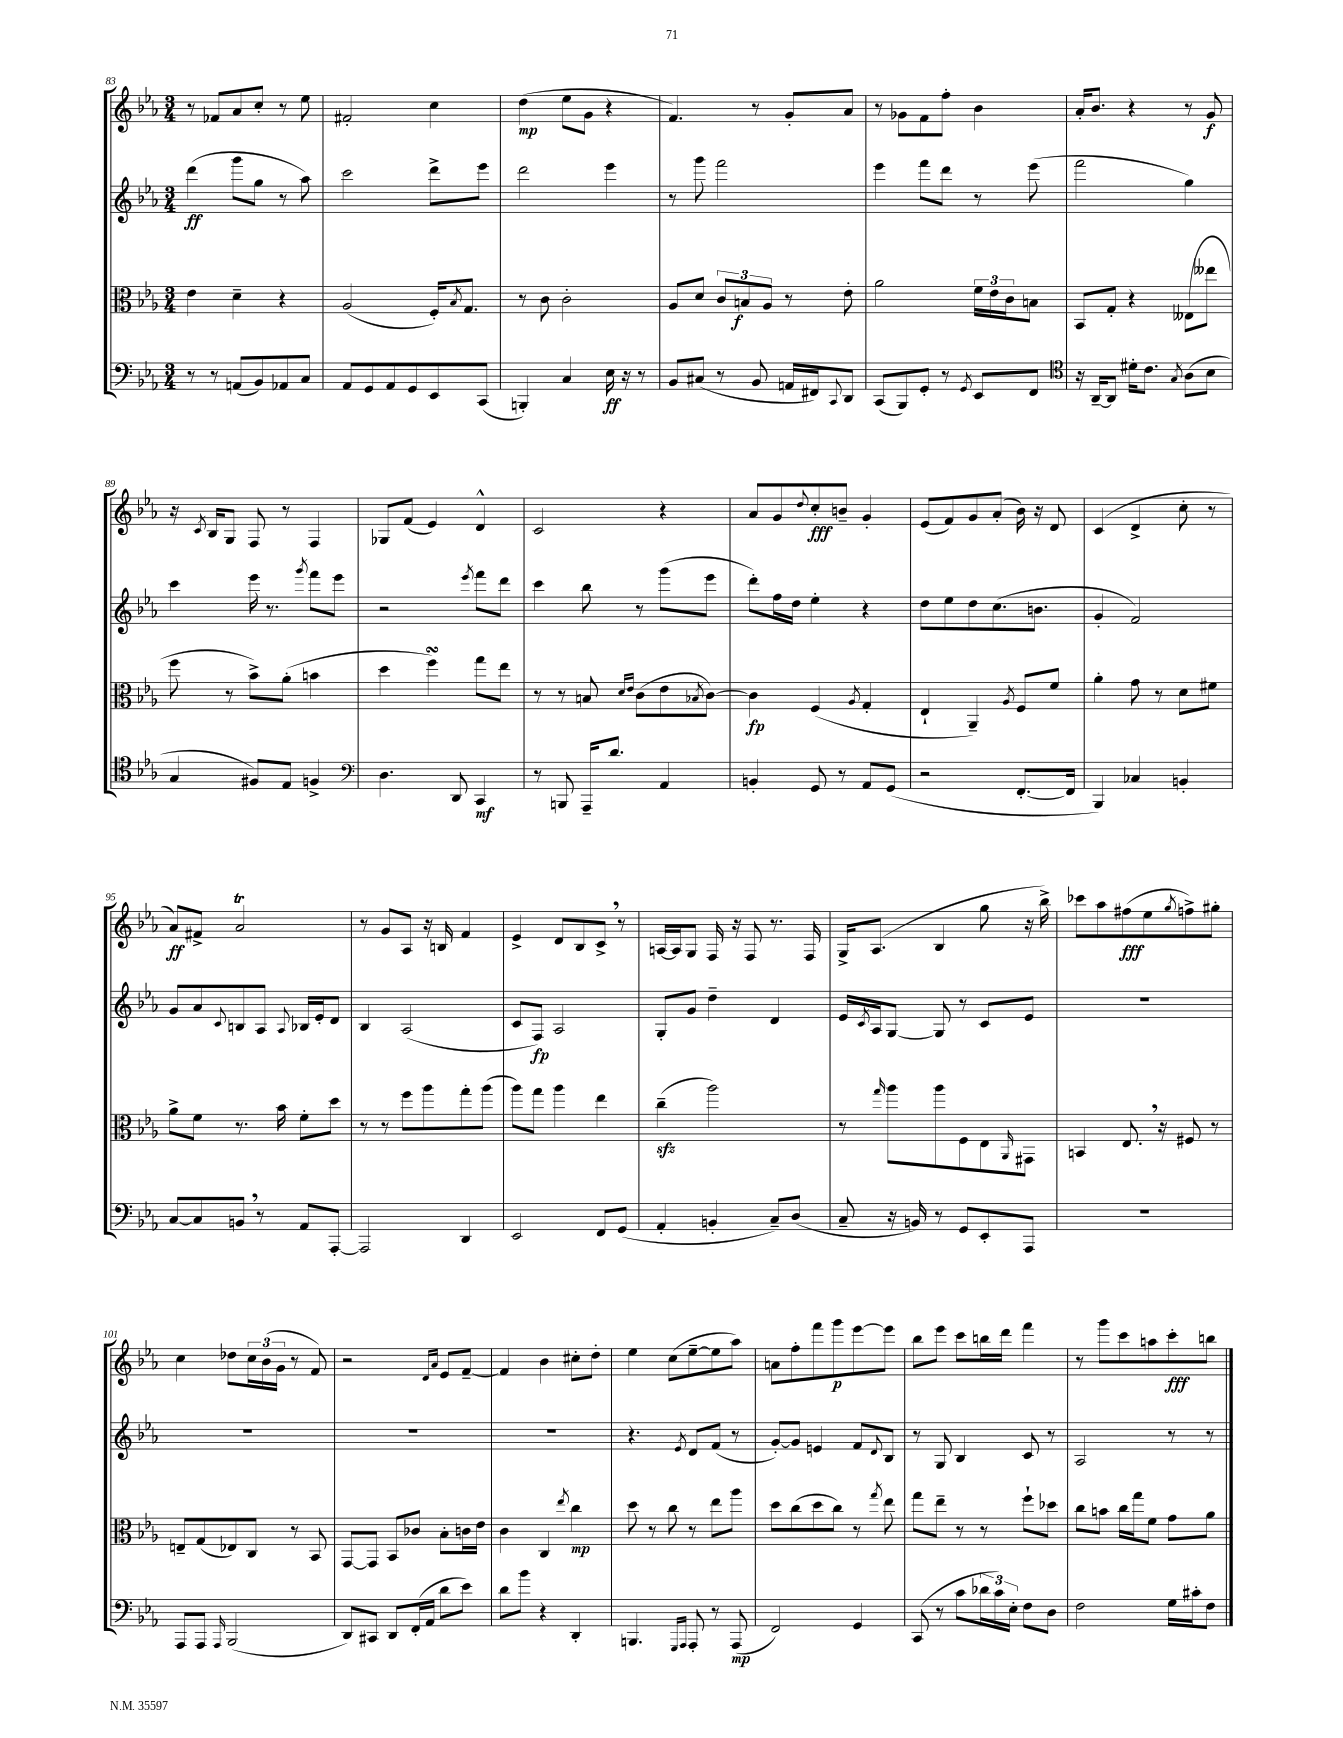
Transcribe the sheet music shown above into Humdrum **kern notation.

**kern	**kern	**kern	**kern
*staff4	*staff3	*staff2	*staff1
*clefF4	*clefC3	*clefG2	*clefG2
*k[b-e-a-]	*k[b-e-a-]	*k[b-e-a-]	*k[b-e-a-]
*M3/4	*M3/4	*M3/4	*M3/4
8r	4e-	(4ddd	8r
8r	.	.	8f-
(8AA	4d~	8ggg	8a-
8BB-)	.	8gg	8cc'
8AA-	4r	8r	8r
8C	.	8aa-)	8ee-
=	=	=	=
8AA-	(2A-	2ccc	2f#'
8GG	.	.	.
8AA-	.	.	.
8GG	.	.	.
8EE-	16F')	8ddd^	4cc
.	8qB-	.	.
.	8.G	.	.
(8CC	.	8eee-	.
=	=	=	=
4BBB')	8r	2ddd	(4dd
.	8c	.	.
4C	2c'	.	8ee-
.	.	.	8g
16E-	.	4eee-	4r
16r	.	.	.
8r	.	.	.
=	=	=	=
8BB-	8A-	8r	4.f)
(8C#	8d	8ggg	.
8r	12c	2fff	.
.	12B	.	.
8BB-	.	.	8r
.	12A-	.	.
16AA	8r	.	8g'
16FF#)	.	.	.
8qqCC	.	.	.
8DD	8e-'	.	8a-
=	=	=	=
(8CC	2a-	4eee-	8r
8BBB-)	.	.	8g-
8GG'	.	8fff	8f
8r	.	8ddd	8ff'
8qGG	.	.	.
8EE-	24f	8r	4b-
.	24e-	.	.
.	24c	.	.
8FF	8B	(8eee-	.
=	=	=	=
*clefC4	*	*	*
16r	8BB-	2fff	16a-'
[16AA-~	.	.	8.b-
8AA-]	8G'	.	.
16d#'	4r	.	4r
8.c	.	.	.
8qG	.	.	.
(8A-	(8E--	4gg)	8r
8B-	8ee--	.	8g
=	=	=	=
4G	8ff	4ccc	16r
.	.	.	8qc
.	.	.	16B-
.	8r	.	8G
8F#)	8b-^)	16eee-	8F
.	.	8.r	.
8E-	(8a-'	.	8r
.	.	8qggg	.
4F^	4b	8fff	4F
.	.	8eee-	.
=	=	=	=
*clefF4	*	*	*
4.D	4dd	2r	8G-
.	.	.	(8f
.	4ff)	.	4e-)
8DD	.	.	.
.	.	8qeee-	.
4CC	8gg	8fff	4d^^
.	8ee-	8ddd	.
=	=	=	=
8r	8r	4ccc	2c
8BBB	8r	.	.
16AAA-~	8B	8bb-	.
8.d	.	.	.
.	16qqd	.	.
.	16qqe-	.	.
.	(8c	8r	.
4AA-	8e-	(8ggg	4r
.	8qB-	.	.
.	[8c)	8eee-	.
=	=	=	=
4BB'	4c]	8ddd')	8a-
.	.	16ff	8g
.	.	16dd	.
.	.	.	8qqdd
8GG	(4F	4ee-'	8cc'
8r	.	.	8b~
.	8qA-	.	.
8AA-	4G'	4r	4g'
(8GG	.	.	.
=	=	=	=
2r	4E-`	8dd	(8e-
.	.	8ee-	8f)
.	4AA-~)	8dd	8g
.	.	(8.cc	(8a-'
.	8qA-	.	.
[8.FF'	8F	.	16b-)
.	.	8.b	16r
.	8f	.	8d
16FF]	.	.	.
=	=	=	=
4BBB-)	4a-'	4g'	(4c
4C-	8g	2f)	4d^
.	8r	.	.
4BB'	8d	.	8cc'
.	8f#	.	8r
=	=	=	=
[8C	8a-^	8g	8a-)
8C]	8f	8a-	8f#^
.	.	8qqc	.
8BB	8.r	8B	2a-
8r	.	8A-	.
.	16b-	.	.
.	.	8qqA-	.
8AA-	8f'	16B-	.
.	.	16e-'	.
[8AAA-'	8dd	8d	.
=	=	=	=
2AAA-]	8r	4B-	8r
.	8r	.	8g
.	8ff	(2A-	8A-
.	8aa-	.	16r
.	.	.	16B
4DD	8gg'	.	4f
.	(8aa-	.	.
=	=	=	=
2EE-	8aa-)	8c	4e-^
.	8gg	8F)	.
.	4aa-	2A-	8d
.	.	.	8B-
8FF	4ee-	.	8c^
(8GG	.	.	8r
=	=	=	=
4AA-'	(4cc~	8G'	[16A
.	.	.	16A]
.	.	8g	8G
4BB'	2aa-)	4dd~	16F
.	.	.	16r
.	.	.	8F
8C~)	.	4d	8.r
(8D	.	.	.
.	.	.	16F
=	=	=	=
8C~	8r	16e-	16G^
.	.	8qc	.
.	.	16A-	(8.A-
.	16qqgg	.	.
16r	8aa-	[8G	.
16BB)	.	.	.
8r	8aa-	8G]	4B-
8GG	8F	8r	.
8EE-'	8E-	8c	8gg
.	16qqAA-	.	.
8AAA-	8GG#	8e-	16r
.	.	.	16bb-^)
=	=	=	=
2.r	4BB	2.r	8ccc-
.	.	.	8aa-
.	8.E-	.	(8ff#
.	.	.	8ee-
.	16r	.	.
.	.	.	8qgg
.	8F#	.	8ff^)
.	8r	.	8gg#'
=	=	=	=
8AAA-	8E~	2.r	4cc
8AAA-	(8G	.	.
16qqAAA-	.	.	.
(2BBB-	8E-)	.	8dd-
.	8C	.	24cc
.	.	.	(24b-
.	.	.	24g
.	8r	.	8r
.	8BB-	.	8f)
=	=	=	=
8DD)	[8GG	2.r	2r
8CC#	8GG]	.	.
8DD	8BB-	.	.
(16FF'	8c-	.	.
16AA-	.	.	.
.	.	.	16qqd
.	.	.	16qqa-
8d	8B-'	.	8e-
8e-)	16c	.	[8f~
.	16e-	.	.
=	=	=	=
8d	4c	2.r	4f]
8b-	.	.	.
4r	4C	.	4b-
.	8qee-	.	.
4DD'	4cc	.	8cc#'
.	.	.	8dd'
=	=	=	=
4.BBB	8dd	4.r	4ee-
.	8r	.	.
.	8cc	.	(8cc
16qqGGG	.	.	.
16qqAAA-	.	8qe-	.
8AAA-'	8r	8d	[8ee-~
8r	8ee-	(8f	8ee-]
(8AAA-	8aa-	8r	8aa-)
=	=	=	=
2FF)	8dd	[8g')	8a
.	(8cc	8g]	8ff'
.	8dd	4e	8fff
.	8cc)	.	8ggg
4GG	8r	8f	[8eee-
.	8qgg	8qqd	.
.	8ee-	8B-	8eee-]
=	=	=	=
(8CC	8gg	8r	8bb-
8r	8ee-~	8G	8eee-
8c	8r	4B-	8ccc
24d-	8r	.	16bb
24c)	.	.	.
.	.	.	16ddd
24E-'	.	.	.
8F	8ff`	8c	4fff
8D	8dd-	8r	.
=	=	=	=
2F	8cc	2A-	8r
.	8b	.	8ggg
.	16cc	.	8ccc
.	16gg	.	.
.	8f	.	8aa
16G	8g	8r	8ccc'
16c#'	.	.	.
8F	8a-	8r	8bb
==	==	==	==
*-	*-	*-	*-
